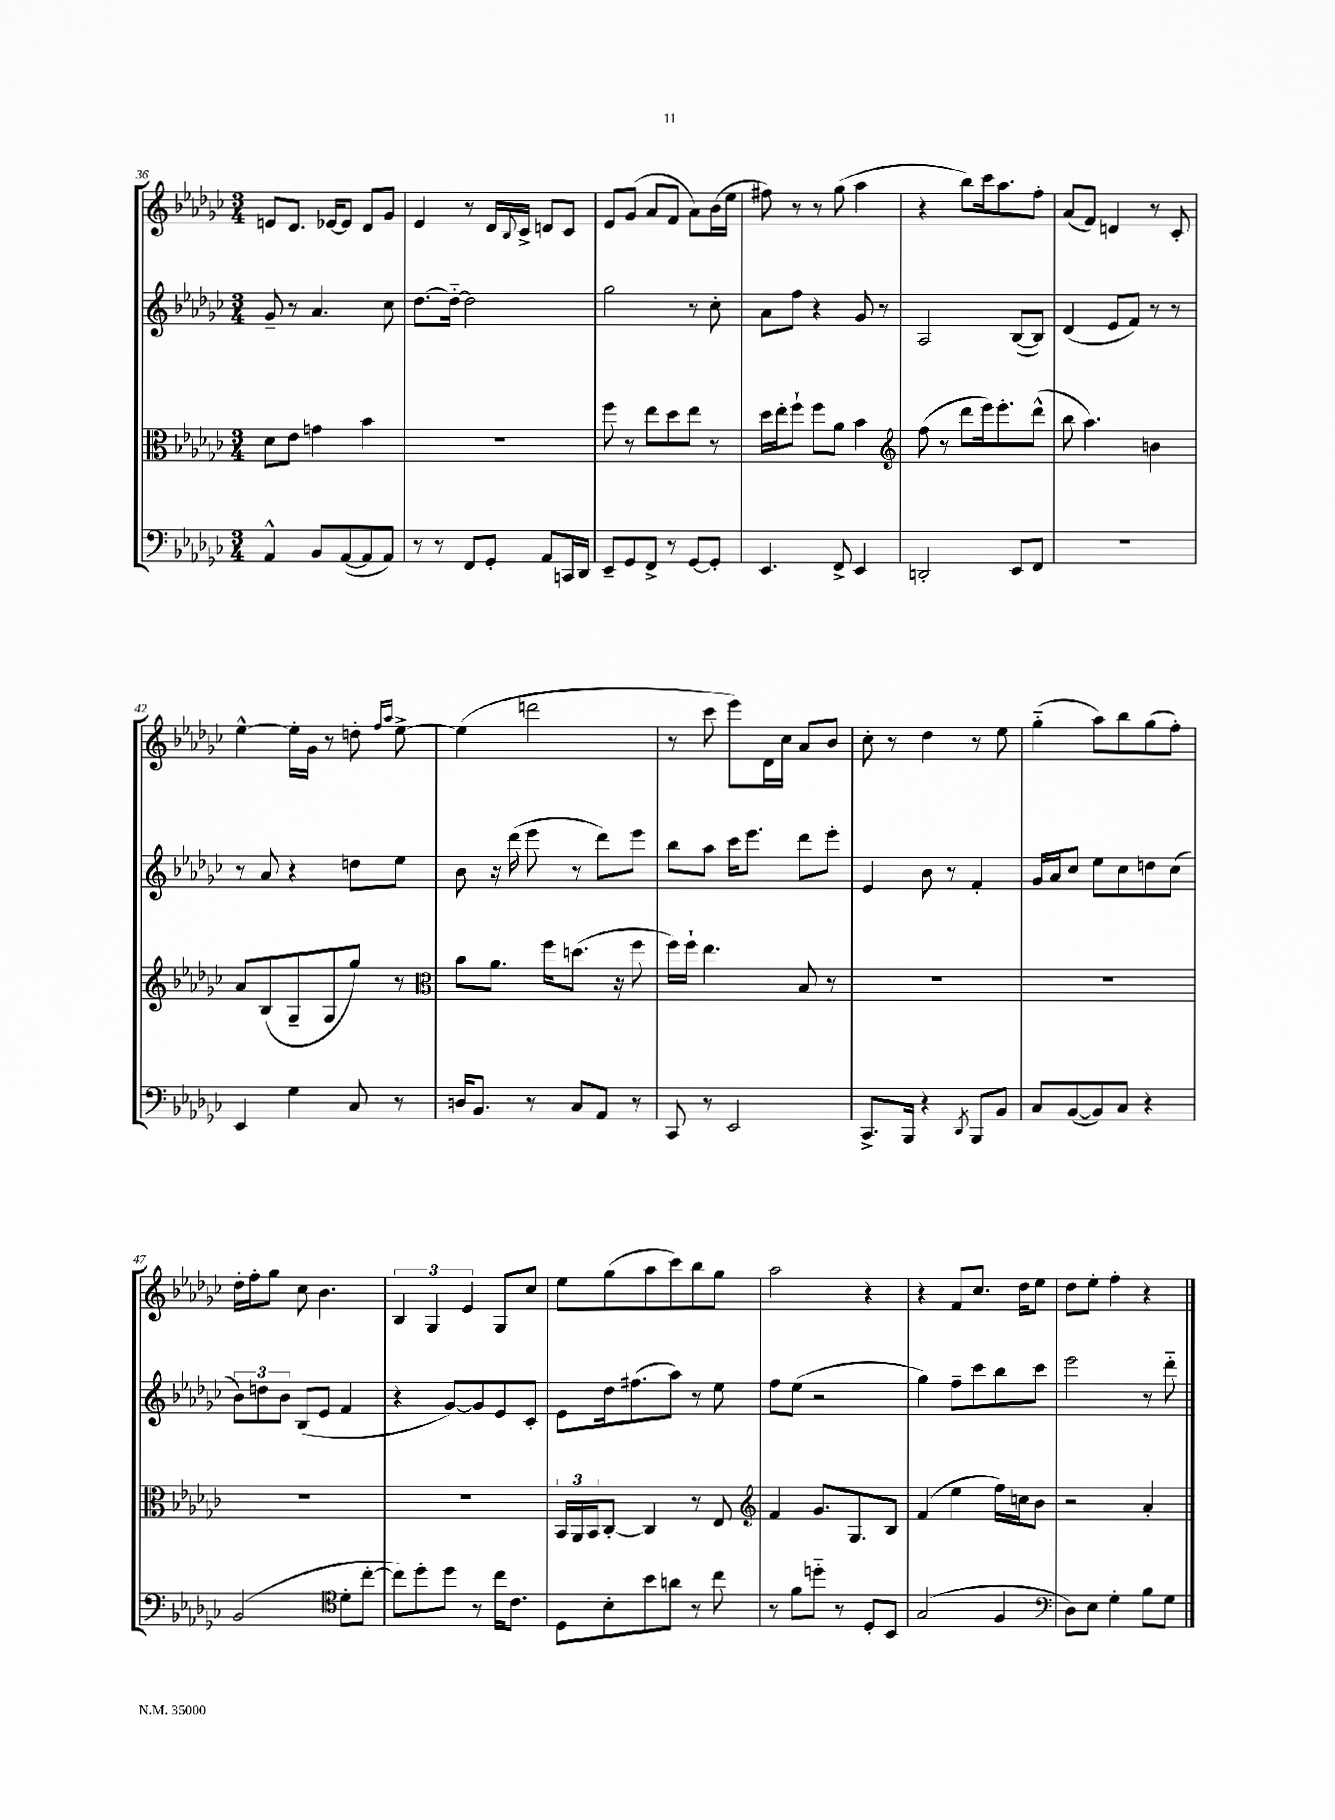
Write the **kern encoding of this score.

**kern	**kern	**kern	**kern
*staff4	*staff3	*staff2	*staff1
*clefF4	*clefC3	*clefG2	*clefG2
*k[b-e-a-d-g-c-]	*k[b-e-a-d-g-c-]	*k[b-e-a-d-g-c-]	*k[b-e-a-d-g-c-]
*M3/4	*M3/4	*M3/4	*M3/4
4AA-^^	8d-	8g-~	8e
.	8e-	8r	8.d-
8BB-	4g	4.a-	.
.	.	.	[16e-
([8AA-	.	.	8e-]
8AA-]	4b-	.	8d-
8AA-)	.	8cc-	8g-
=	=	=	=
8r	2.r	[8.dd-	4e-
8r	.	.	.
.	.	16dd-'~_	.
8FF	.	2dd-]	8r
8GG-'	.	.	16d-
.	.	.	8qqB-
.	.	.	16c-^
8AA-	.	.	8d
16CC	.	.	8c-
16DD-	.	.	.
=	=	=	=
8EE-~	8ff	2gg-	8e-
8GG-	8r	.	(8g-
8FF^	8ee-	.	8a-
8r	8dd-	.	8f
[8GG-	8ee-	8r	8a-)
8GG-']	8r	8cc-'	(16b-
.	.	.	16ee-
=	=	=	=
4.EE-	16dd-	8a-	8ff#)
.	16ee-'	.	.
.	8ff`	8ff	8r
.	8ff	4r	8r
8FF^	8a-	.	(8gg-
4EE-	4b-	8g-	4aa-
.	.	8r	.
=	=	=	=
*	*clefG2	*	*
2DD'	(8ff	2A-	4r
.	8r	.	.
.	8ddd-	.	8bb-)
.	16eee-)	.	16ccc-
.	8.eee-'	.	8.aa-
8EE-	.	([8B-	.
8FF	(8ddd-^^	8B-])	8ff'
=	=	=	=
2.r	8bb-	(4d-	(8a-
.	4.aa-)	.	8f)
.	.	8e-	4d
.	.	8f)	.
.	4b	8r	8r
.	.	8r	8c-'
=	=	=	=
4EE-	8a-	8r	[4ee-^^
.	(8B-	8a-	.
4G-	8G-~	4r	16ee-']
.	.	.	16g-
.	8G-	.	8r
8C-	8gg-)	8dd	8dd'
.	.	.	16qqff
.	.	.	16qqaa-
8r	8r	8ee-	[8ee-^
=	=	=	=
*	*clefC3	*	*
16D	8b-	8b-	(4ee-]
8.BB-	.	.	.
.	8.a-	16r	.
.	.	(16ddd-	.
8r	.	8eee-	2ddd
.	16ff	.	.
8C-	(8.dd	8r	.
8AA-	.	8ddd-)	.
.	16r	.	.
8r	8ff	8eee-	.
=	=	=	=
8CC-	16ff)	8bb-	8r
.	16ff`	.	.
8r	4.ee-	8aa-	8ccc-
2EE-	.	16ccc-	8eee-)
.	.	8.eee-	.
.	.	.	16d-
.	.	.	16cc-
.	8B-	8ddd-	8a-
.	8r	8eee-'	8b-
=	=	=	=
8.CC-^	2.r	4e-	8cc-'
.	.	.	8r
16BBB-	.	.	.
4r	.	8b-	4dd-
.	.	8r	.
8qDD-	.	.	.
8BBB-	.	4f'	8r
8BB-	.	.	8ee-
=	=	=	=
8C-	2.r	16g-	(4gg-'~
.	.	16a-	.
([8BB-	.	8cc-	.
8BB-])	.	8ee-	8aa-)
8C-	.	8cc-	8bb-
4r	.	8dd	(8gg-
.	.	(8cc-	8ff')
=	=	=	=
(2BB-	2.r	12b-)	16dd-'
.	.	.	16ff'
.	.	12dd	.
.	.	.	8gg-
.	.	12b-	.
.	.	(8B-	8cc-
.	.	8e-	4.b-
*clefC4	*	*	*
8d-'	.	4f	.
[8cc-'	.	.	.
=	=	=	=
8cc-])	2.r	4r	6B-
8dd-'	.	.	.
.	.	.	6G-
8dd-	.	[8g-)	.
.	.	.	6e-
8r	.	8g-]	.
16cc-	.	8e-	8G-
8.c-	.	.	.
.	.	8c-'	8cc-
=	=	=	=
8D-	24BB-	8e-	8ee-
.	24AA-	.	.
.	24BB-	.	.
8B-'	[8C-'	16dd-	(8gg-
.	.	(8.ff#	.
8b-	4C-]	.	8aa-
8a	.	8aa-)	8ccc-)
8r	8r	8r	8bb-
8cc-	8E-	8ee-	8gg-
=	=	=	=
*	*clefG2	*	*
8r	4f	8ff	2aa-
8f	.	(8ee-	.
8dd'~	8.g-	2r	.
8r	.	.	.
.	8.G-	.	.
8D-'	.	.	4r
8BB-	8B-	.	.
=	=	=	=
(2G-	(4f	4gg-)	4r
.	4ee-	8ff~	8f
.	.	8ccc-	8.cc-
4F	16ff)	8bb-	.
.	16cc	.	16dd-
.	8b-	8ccc-	8ee-
=	=	=	=
*clefF4	*	*	*
8D-)	2r	2eee-	8dd-
8E-	.	.	8ee-'
4G-'	.	.	4ff'
8B-	4a-'	8r	4r
8G-	.	8ddd-'~	.
==	==	==	==
*-	*-	*-	*-
